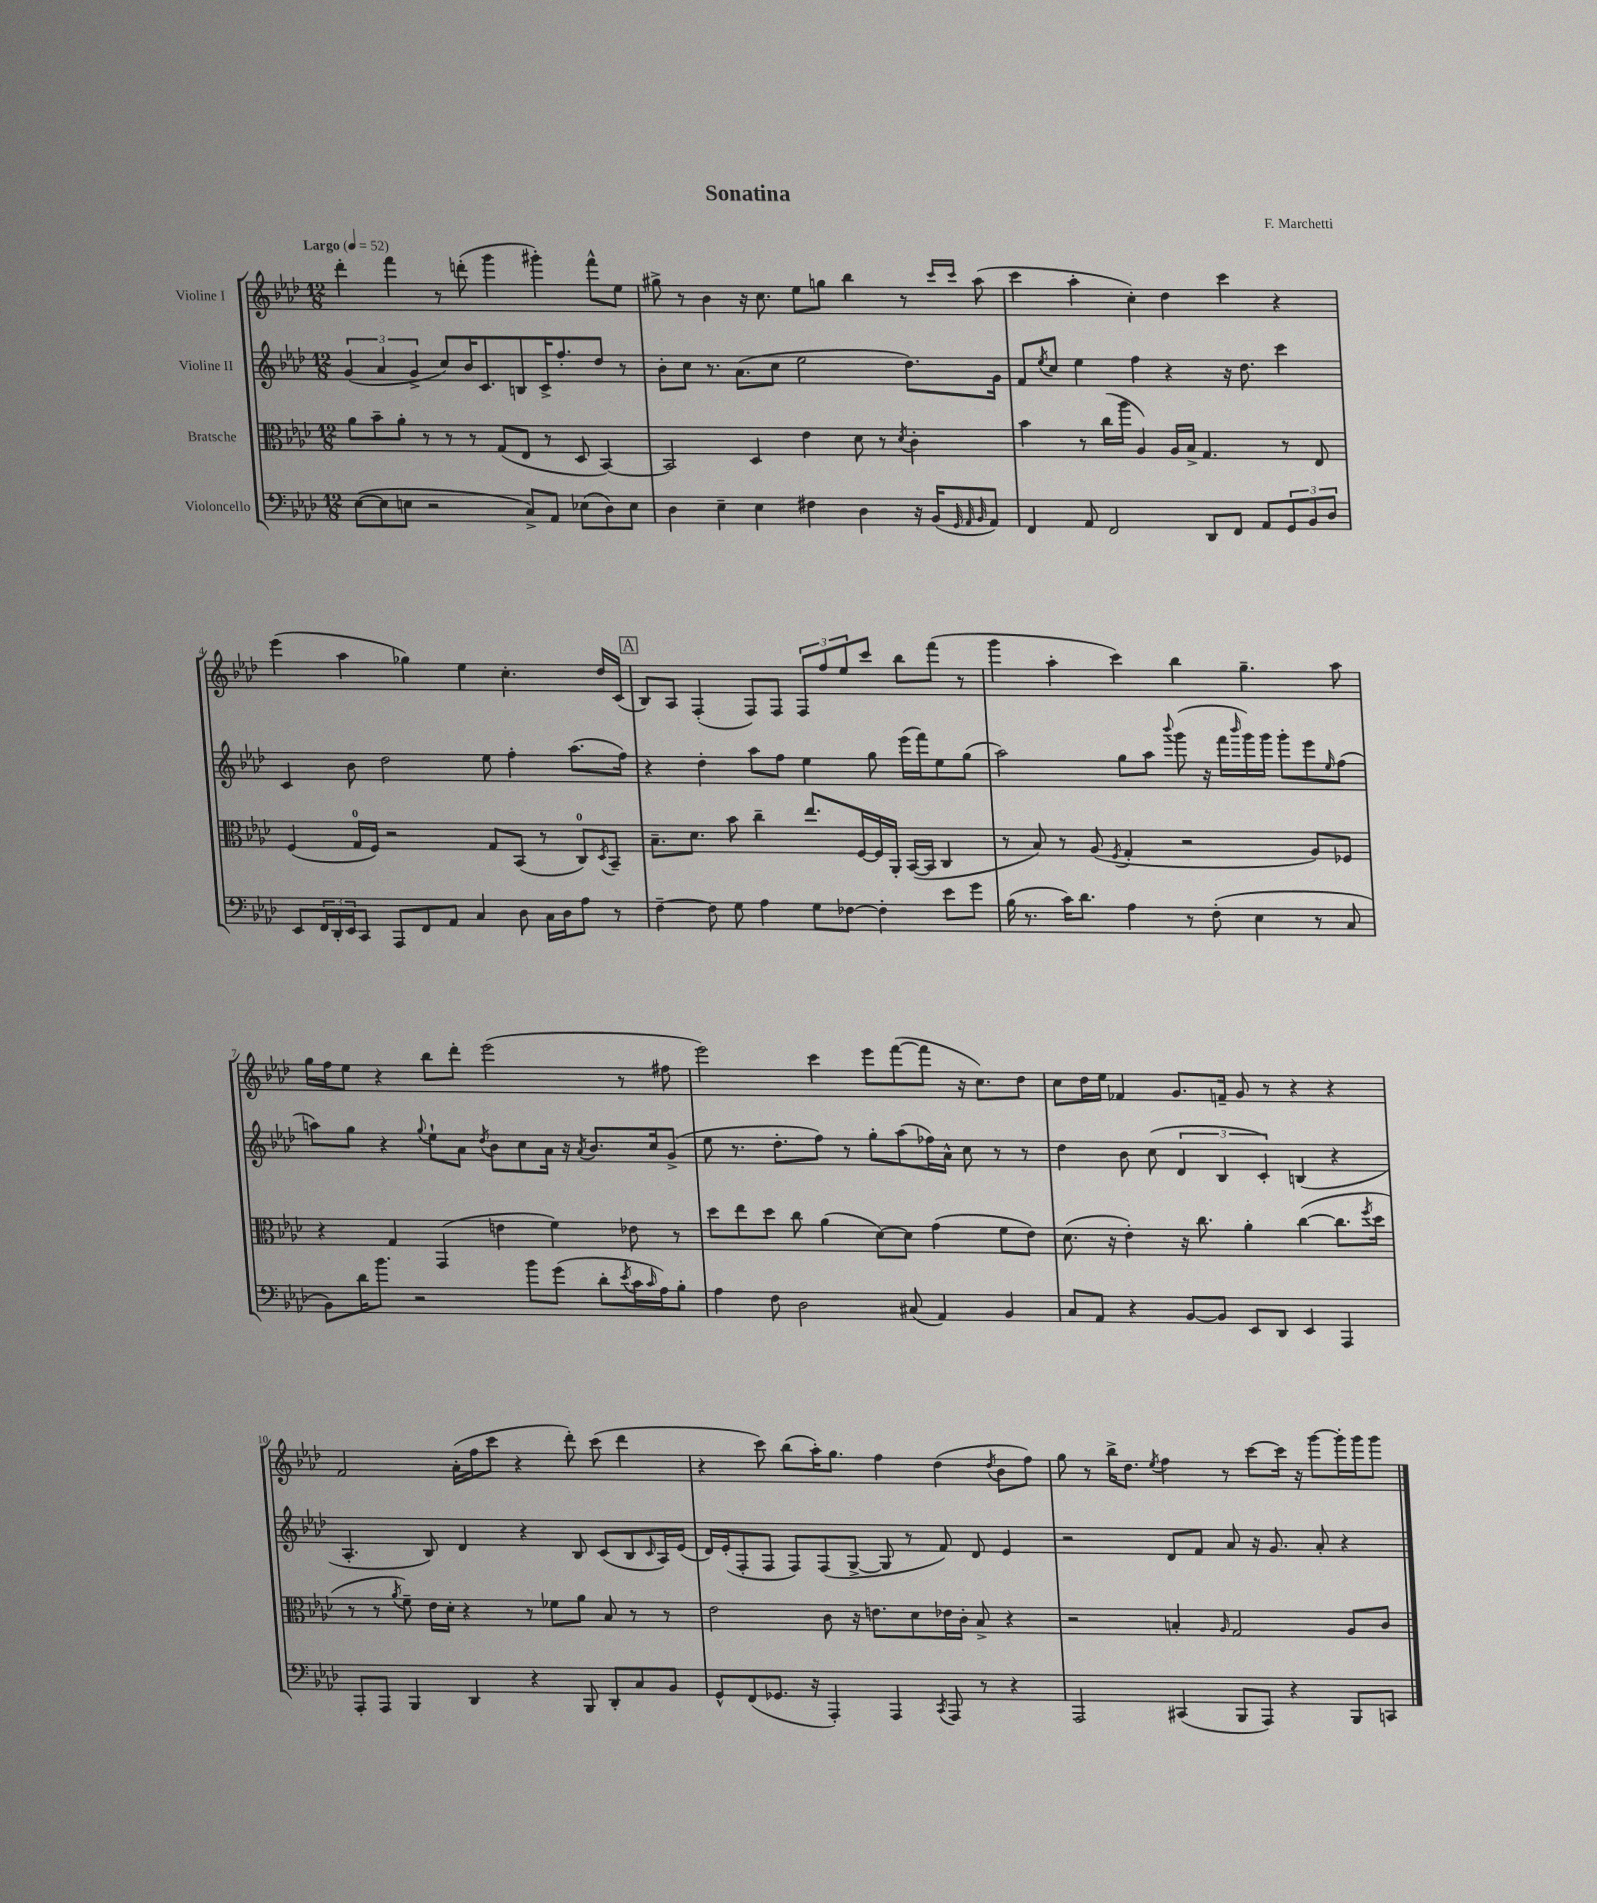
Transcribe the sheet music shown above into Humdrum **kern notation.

**kern	**kern	**kern	**kern
*staff4	*staff3	*staff2	*staff1
*clefF4	*clefC3	*clefG2	*clefG2
*k[b-e-a-d-]	*k[b-e-a-d-]	*k[b-e-a-d-]	*k[b-e-a-d-]
*M12/8	*M12/8	*M12/8	*M12/8
*MM52	*MM52	*MM52	*MM52
([8E-\L	8a-\L	(6g/	4ddd-'\
8E-\]	8b-~\	.	.
.	.	6a-/	.
8E\J	8a-'\J	.	4fff\
.	.	6g^/	.
2r	8r	.	.
.	8r	8cc/L)	8r
.	8r	16b-/K	(8ddd'\
.	.	8.c/	.
.	(8G/L	.	4ggg\
8C^/L)	8E-/J	8B/	.
8AA-/J	8r	16c^/K	4ggg#'\)
.	.	8.ff'/	.
(8E-\L	8D-/	.	.
8D-\)	[4BB-/)	8dd-/J	8fff^^\L
8E-\J	.	8r	8ee-\J
=	=	=	=
4D-\	2BB-/]	8b-'\L	8gg#^\
.	.	8cc\J	8r
4E-~\	.	8.r	4b-\
.	.	(8.a-\L	.
4E-\	4D-/	.	16r
.	.	.	8.cc\
.	.	8cc\J	.
4F#\	4e-\	2ee-\	8ee-\L
.	.	.	8gg\J
4D-\	8d-\	.	4bb-\
.	8r	.	.
.	8qd-/	.	.
16r	4c'\	8.dd-\L)	8r
(16BB-/LK	.	.	.
32qqGG/	.	.	.
32qqAA-/	.	.	16qqccc/LL
32qqBB-/	.	.	16qqccc/JJ
8AA-/J)	.	.	(8aa-\
.	.	16g\Jk	.
=	=	=	=
4FF/	4b-\	8f/L	4ccc\
.	.	8qee-/	.
.	.	8cc/J	.
8AA-/	8r	4ee-\	4aa-'\
2FF/	(16cc\LL	.	.
.	16aa-\JJ	.	.
.	4A-/)	4ff\	4cc'\)
.	16A-/LL	4r	4dd-\
.	16B-^/JJ	.	.
8DD-/L	4.G/	.	.
8FF/J	.	16r	4ccc\
.	.	8.dd-\	.
8AA-/L	.	.	.
12GG/	8r	4ccc\	4r
12BB-/	.	.	.
.	8E-/	.	.
12D-/J	.	.	.
=	=	=	=
8EE-/L	(4F/	4c/	(4eee-\
24FF/L	.	.	.
24DD-'/	.	.	.
24EE-/J	.	.	.
8CC/J	16G/LL	8b-\	4aa-\
.	16F/JJ)	.	.
8AAA-/L	2r	2dd-\	.
8FF/	.	.	4gg-\)
8AA-/J	.	.	.
4C/	.	.	4ee-\
.	8G/L	8ee-\	.
8D-\	(8BB-/J	4ff'\	4.cc'\
16C\LL	8r	.	.
16D-\J	.	.	.
8A-\J	8C/L)	(8.aa-\L	.
.	8qD-/	.	.
8r	8BB-~/J	.	16dd-/LL
.	.	16ff\Jk)	(16c/JJ
=	=	=	=
[4F~\	8.B-~\L	4r	8B-/L)
.	.	.	8A-/J
.	8.d-\J	.	.
8F\]	.	4dd-'\	(4F'/
8G\	8b-\	.	.
4A-\	4cc~\	8aa-\L	8F/L)
.	.	8ff\J	8F/J
8G\L	8.ee-/L	4ee-\	12F/L
.	.	.	12ff/
[8F-\J	.	.	.
.	.	.	12ee-/
.	[16F/L	.	.
4F-'\]	16F/]	8gg\	8ccc/J
.	16AA-'/JJ	.	.
.	([16BB-/LL	(16eee-\LL	8bb-\L
.	16BB-/]JJ	16fff\J)	.
8e-\L	4C/	8ee-\	(8fff\J
8g\J	.	(8gg\J	8r
=	=	=	=
(16B-\	8r	2aa-\)	4ggg\
8.r	.	.	.
.	8B-/)	.	.
16c\LK)	8r	.	4aa-'\
8.d-\J	.	.	.
.	(8A-/	.	.
.	8qF/	.	.
4A-\	4G'/	8gg\L	4ccc\)
.	.	8aa-\J	.
.	.	8qqbbb-/	.
8r	2r	(8ggg\	4bb-\
(8F'\	.	16r	.
.	.	16fff\LL	.
.	.	16qqbbb-/	.
4E-\	.	16ggg\)	4.gg~\
.	.	16ggg\JJ	.
.	.	8ggg'\L	.
8r	8A-/L)	8eee-\	.
.	.	16qqee-/	.
8C/	8F-/J	(8ff\J	8aa-\
=	=	=	=
8BB-\L)	4r	8aa\L)	16gg\LL
.	.	.	16ff\J
16d-\K	.	8gg\J	8ee-\J
8.b-\J	.	.	.
.	4G/	4r	4r
2r	.	.	.
.	.	8qqgg/	.
.	(4GG/	8ee-`\L	8bb-\L
.	.	8a-\J	8ddd-'\J
.	.	8qdd-/	.
.	4e\	8b-\L	(2eee-\
8b-\L	.	8cc\	.
(8g\J	4f\)	16a-\Jk	.
.	.	16r	.
.	.	8qa-/	.
8d-'\L	.	8.b-/L	.
8qe-/	.	.	.
16c\L	8e-\	.	8r
16qqc/	.	.	.
16A-\J)	.	16cc/k	.
8B-'\J	8r	(8g^/J	8ff#\
=	=	=	=
4A-\	8dd-\L	8ee-\	2eee-\)
.	8ee-\	8.r	.
8F\	8dd-\J	.	.
.	.	8.dd-'\L	.
2D-\	8cc\	.	.
.	(4a-\	8ff\J)	4ccc\
.	.	8r	.
.	[8d-\L)	8gg'\L	8eee-\L
(8C#/	8d-\]J	(8aa-\	([8fff\
4AA-/)	(4g\	16ff-\L)	8fff\]J
.	.	16a-^^\JJ	.
.	.	8cc\	16r
.	.	.	8.cc\L)
4BB-/	8f\L	8r	.
.	8e-\J)	8r	8dd-\J
=	=	=	=
8C/L	(8.d-\	4dd-\	8cc\L
8AA-/J	.	.	16dd-\L
.	16r	.	16ee-\JJ
4r	4e-'\)	8b-\	4f-/
.	.	(8cc\	.
[8BB-/L	16r	6d-/	8.g/L
.	8.cc\	.	.
8BB-/]J	.	.	.
.	.	6B-/	.
.	.	.	16f~/Jk
8EE-/L	4a-'\	.	8g/
.	.	6c'/)	.
8DD-/J	.	.	8r
4EE-/	([4cc\	(4B/	4r
4AAA-/	8.cc\]L	4r	4r
.	8qff/	.	.
.	16dd-\Jk	.	.
=	=	=	=
8AAA-'/L	8r	4.A-'/	2f/
8AAA-/J	8r	.	.
.	8qa-/	.	.
4BBB-/	8f~\)	.	.
.	16e-\LL	8B-/)	.
.	16d-'\JJ	.	.
4DD-/	4r	4d-/	(16a-'\LL
.	.	.	16ff\J
.	.	.	8ccc\J
4r	8r	4r	4r
.	8f-\L	.	.
8BBB-/	8a-\J	8B-/	8ddd-'\)
8DD-'/L	8B-/	(8c/L	(8ccc\
8C/	8r	8B-/	4ddd-\
.	.	16qqc/	.
8BB-/J	8r	16A-/L)	.
.	.	(16e-/JJ	.
=	=	=	=
8GG^^/L	2e-\	16d-/LL)	4r
.	.	(16e-'/J	.
(8FF/	.	8F'/	.
8.GG-/J	.	8F/J	8ccc\)
.	.	8F/L)	(8bb-\L
16r	.	.	.
4AAA-'/)	8c\	(8F/	16aa-'\K)
.	.	.	8.gg\J
.	16r	[8G^/J	.
.	8.e\L	.	.
4AAA-/	.	8G/]	4ff\
.	8d-\	8r	.
8qCC/	.	.	.
8AAA-/	16e-\L	8f/)	(4dd-\
.	16c'\JJ	.	.
8r	8B-^/	8d-/	.
.	.	.	8qdd-/
4r	4r	4e-/	8b-\L
.	.	.	8ff\J)
=	=	=	=
2AAA-/	2r	2r	8gg\
.	.	.	8r
.	.	.	16bb-^\LK
.	.	.	8.dd-\J
.	.	.	8qee-/
(4CC#/	4B'/	8d-/L	4ff\
.	.	8f/J	.
.	16qqA-/	.	.
8BBB-/L	2G/	8a-/	8r
8AAA-/J)	.	16r	[8ccc\L
.	.	8.g/	.
4r	.	.	16ccc\]Jk
.	.	.	16r
.	.	8a-'/	[8ggg\L
8BBB-/L	8A-/L	4r	16ggg'\]L
.	.	.	16ggg\J
8CC/J	8c/J	.	8ggg\J
==	==	==	==
*-	*-	*-	*-
